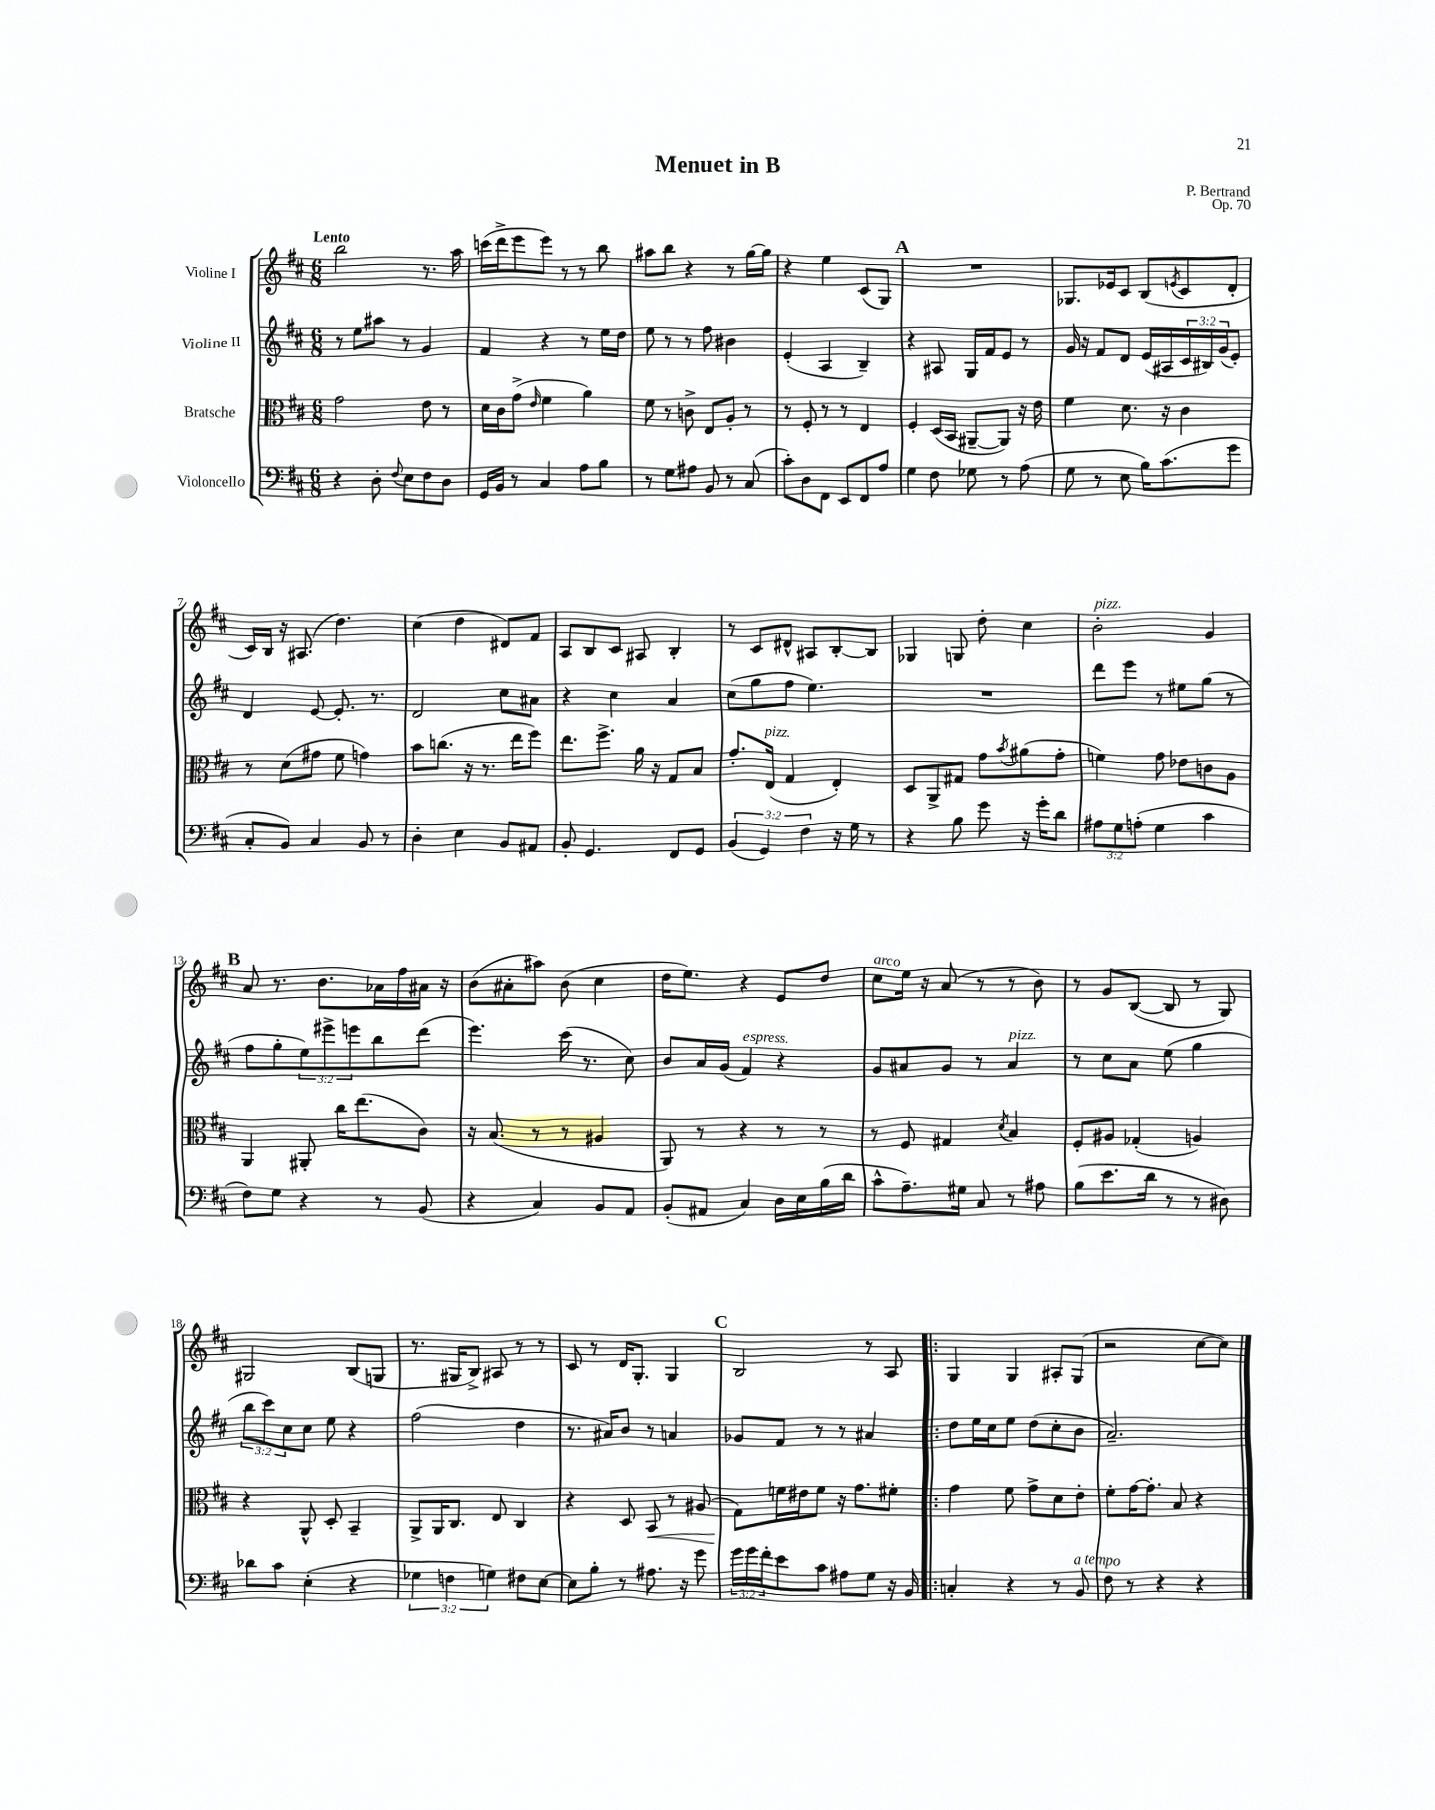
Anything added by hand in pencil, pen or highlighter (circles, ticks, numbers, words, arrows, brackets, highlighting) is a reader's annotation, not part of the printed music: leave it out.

**kern	**kern	**kern	**kern
*staff4	*staff3	*staff2	*staff1
*clefF4	*clefC3	*clefG2	*clefG2
*k[f#c#]	*k[f#c#]	*k[f#c#]	*k[f#c#]
*M6/8	*M6/8	*M6/8	*M6/8
4r	2g	8r	2bb
.	.	8ee	.
8D'	.	8aa#	.
8qqF#	.	.	.
8E	.	8r	.
8F#	8e	4g	8.r
8D	8r	.	.
.	.	.	16aa
=	=	=	=
16GG	16d	4f#	(16ccc
16BB	16c#	.	16ddd^
8r	(8g^	.	8eee
.	16qqe	.	.
4C#	4f#	4r	8eee)
.	.	.	8r
8A	4a)	8r	8r
8B	.	16ee	8bb
.	.	16dd	.
=	=	=	=
8r	8f#	8ee	8aa#
8G	8r	8r	8bb
8A#	8c^	8r	4r
8BB	8E	8ff#	.
8r	8A'	4b#	8r
(8C#	8r	.	[16gg
.	.	.	16gg]
=	=	=	=
8c#')	8r	(4e'	4r
8D	8F#'	.	.
8FF#	8r	4A	4ee
8EE	8r	.	.
8FF#	4E	4B~)	(8c#
8A	.	.	8G)
=	=	=	=
4G	4F#'	4r	2.r
8F#	(16D	8A#	.
.	16BB	.	.
8G-	[8AA#~	16G	.
.	.	16f#	.
8r	8AA#])	8e	.
(8A	16r	8r	.
.	16e	.	.
=	=	=	=
8G	4f#	16g	8.G-
.	.	16r	.
8r	.	8f#	.
.	.	.	16e-
8E	8.d	8d	8c#
16B)	.	(16e	(8B
(8.c#	16r	16A#	.
.	.	.	8qe
.	4c#	24c#	8c#
.	.	24B#)	.
.	.	(24g	.
8g	.	8e')	8d'
=	=	=	=
8C#'	8r	4d	16c#)
.	.	.	16B
8BB)	(8d	.	16r
.	.	.	(8.A#
4C#	8g#	[8e	.
.	8f#	8.e']	4.dd)
8BB	4g)	.	.
.	.	8.r	.
8r	.	.	.
=	=	=	=
4D'	8b	2d	(4cc#
.	(8.cc	.	.
4E	.	.	4dd
.	16r	.	.
.	8.r	.	.
8BB	.	8cc#	8d#)
.	16ee	.	.
8AA#	8ff#)	8a#	8f#
=	=	=	=
8BB'	8.ee	4r	8A
4.GG	.	.	8B
.	8.ff#^	.	.
.	.	4cc#	8c#
.	16a	.	8A#
.	16r	.	.
8FF#	8G	4a	4B'
8GG	8B	.	.
=	=	=	=
(6BB	8.g'	(8cc#	8r
.	.	8gg	8c#
6GG)	.	.	.
.	(16E	.	.
.	4G	8ff#	8d#^^
6F#	.	.	.
.	.	4.ee)	8A#
16r	4E')	.	[8B'
16G	.	.	.
8r	.	.	8B]
=	=	=	=
4r	8D	2.r	4G-
.	8AA^	.	.
8B	8G#	.	8G
8g	8g	.	8dd'
.	8qb	.	.
16r	(8a#	.	4cc#
16g'	.	.	.
8d	8g'	.	.
=	=	=	=
12A#	4f)	8ddd	2b'
12G	.	.	.
.	.	8eee	.
(12A'	.	.	.
4G	8g	8r	.
.	8e-	8ee#	.
4c#	8c	(8gg	4g
.	8A	8r	.
=	=	=	=
8F#)	4AA	8ff#	8a
8G	.	8gg'	8.r
4r	8AA#'	12ee)	.
.	.	.	8.b
.	.	12eee#^	.
.	16cc#	.	.
.	.	12eee	.
.	(8.ee	.	.
8r	.	8bb	16a-
.	.	.	16ff#
(8BB	8c#)	(8ddd	16a#
.	.	.	16r
=	=	=	=
4r	16r	4.eee)	(8b
.	(8.B	.	.
.	.	.	8a#'
4C#)	8r	.	8aa#)
.	8r	(16ccc#	(8b
.	.	8.r	.
8BB	4A#	.	4cc#
8AA	.	8cc#)	.
=	=	=	=
(8BB'	8AA)	8b	16dd
.	.	.	8.ee)
8AA#	8r	16a	.
.	.	(16g	.
4C#)	4r	4f#)	4r
16D	8r	4r	8e
16E	.	.	.
(16B	8r	.	8dd
16d	.	.	.
=	=	=	=
8c#^^	8r	8g	8cc#
8.A~)	8F#	8a#	16ee
.	.	.	16r
.	4G#	8g	(8a
16G#	.	.	.
8C#	.	8r	8r
.	8qd	.	.
8r	4B	4a#	8r
8A#	.	.	8b)
=	=	=	=
(8B	8F#'	8r	8r
8.e	8A#	8cc#	8g
.	(4G-'	8a	([8B
16d	.	.	.
8r	.	(8ee	8B]
8r	4A)	4gg	8r
8D#)	.	.	8G)
=	=	=	=
8d-	4r	12bb	2G#
.	.	12ccc#)	.
8c#	.	.	.
.	.	12cc#	.
(4E'	8AA^^	8cc#	.
.	8D'	8ee	.
4r	4BB~	4r	(8B
.	.	.	8G
=	=	=	=
6G-	8AA^	(2ff#	8.r
.	16AA	.	.
6F	.	.	.
.	8.C#	.	16G#
.	.	.	8B^)
6G)	.	.	.
.	8E	.	8A#
8F#	4C#	4dd	8r
[8E	.	.	8r
=	=	=	=
8E]	4r	8.r	8c#
8B'	.	.	8r
.	.	16a#)	.
8r	8D	8b	16d
.	.	.	8.G'
8.A#	8BB	8r	.
.	8r	4a	4G
16r	.	.	.
8g	(8A#	.	.
=	=	=	=
24g	8G)	8g-	2B
24g	.	.	.
24f#'	.	.	.
8e	16f	8f#	.
.	16e#	.	.
8c#	8f	8r	.
8A#	16r	8r	.
.	8.g	.	.
8G	.	4a#	8r
16r	8f#'	.	8A
16BB	.	.	.
=!|:	=!|:	=!|:	=!|:
4C'	4g	8dd	4G
.	.	16ee	.
.	.	16cc#	.
4r	8f#	8ee	4G
.	8g^	(8dd	.
8r	8d	8cc#'	8A#'
8BB	8e'	8b	(8G
=	=	=	=
8F#	8f#'	2.a~)	2r
8r	[16g	.	.
.	8.g']	.	.
4r	.	.	.
.	8B	.	.
4r	4r	.	[8cc#
.	.	.	8cc#])
==	==	==	==
*-	*-	*-	*-
